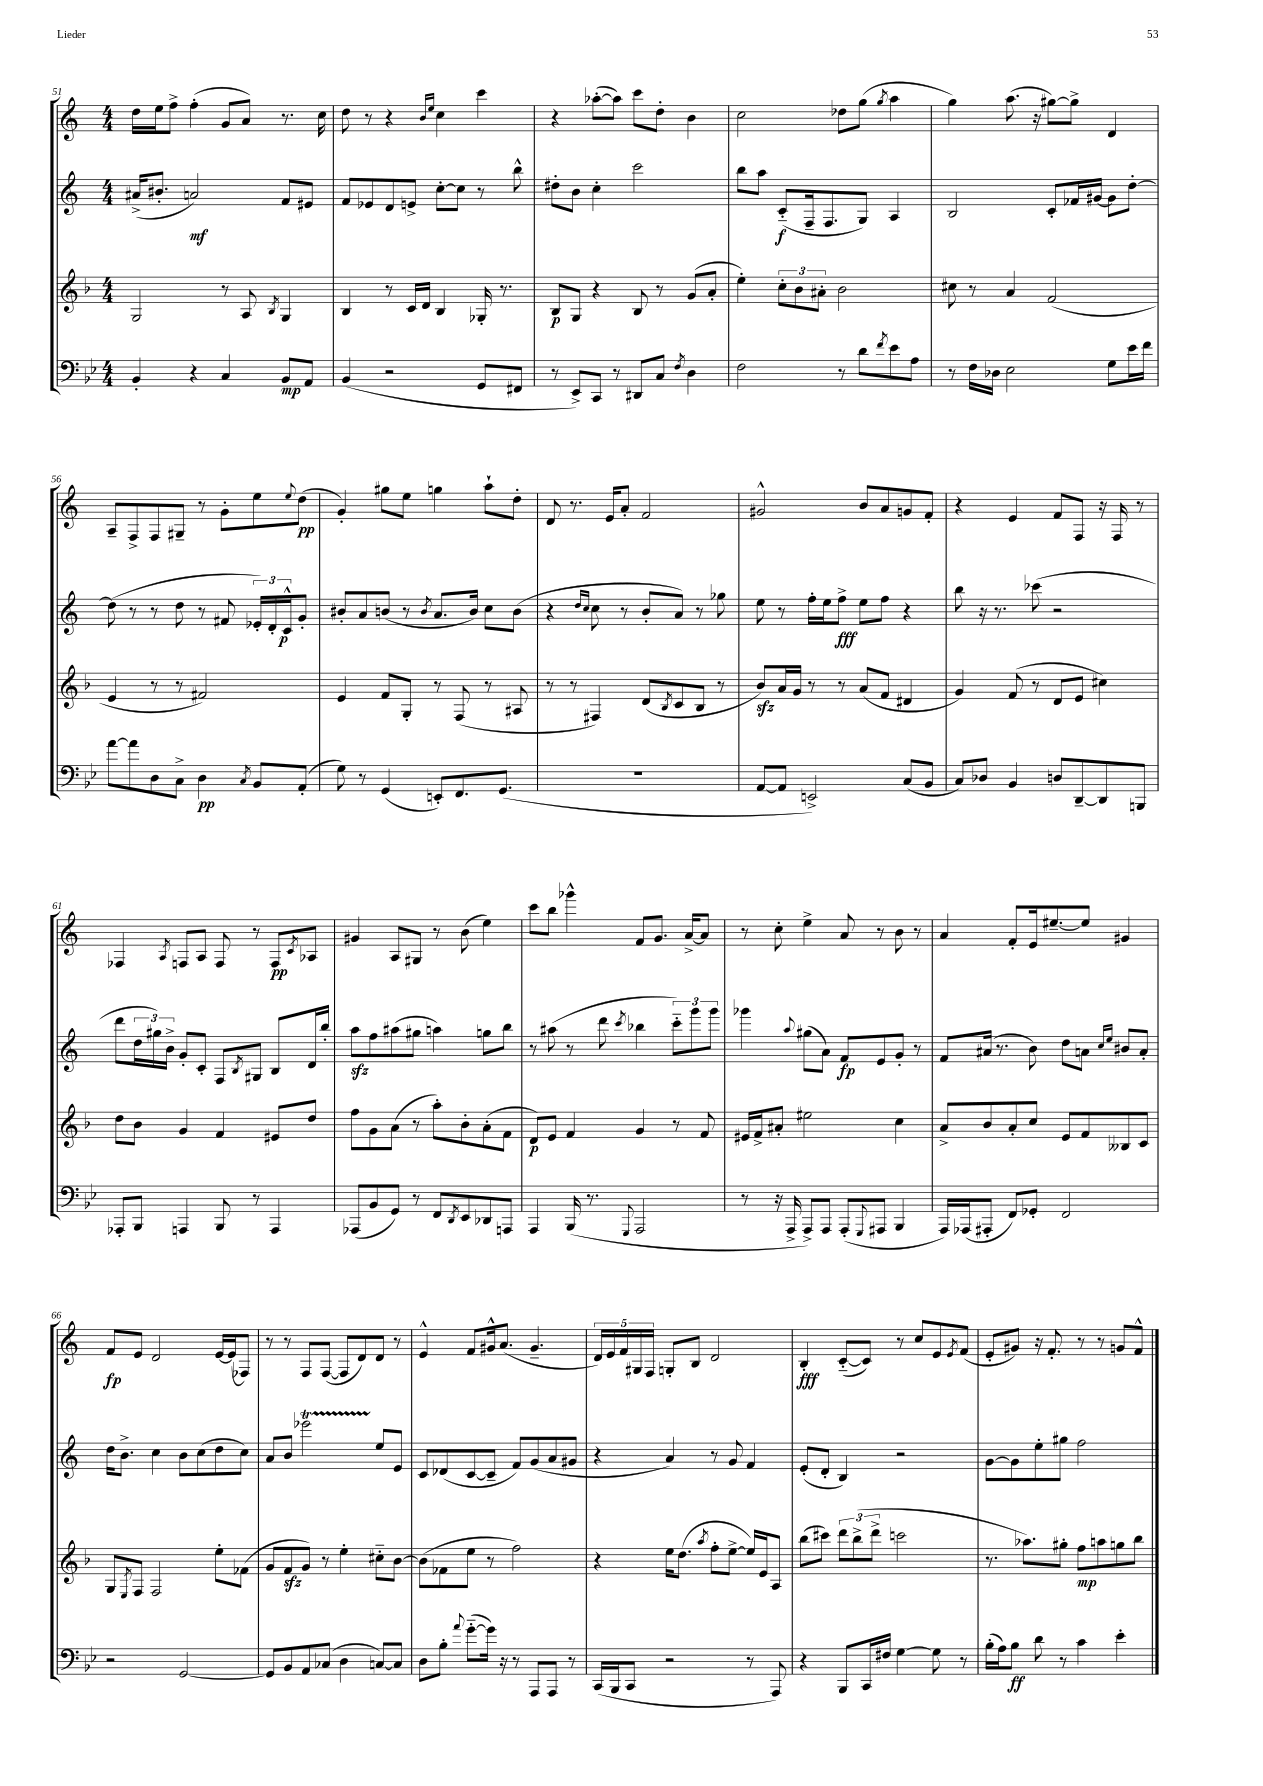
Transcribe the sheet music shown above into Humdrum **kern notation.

**kern	**dynam	**kern	**dynam	**kern	**dynam	**kern	**dynam
*part4	*part4	*part3	*part3	*part2	*part2	*part1	*part1
*staff4	*staff4	*staff3	*staff3	*staff2	*staff2	*staff1	*staff1
*clefF4	*	*clefG2	*	*clefG2	*	*clefG2	*
*k[b-e-]	*	*k[b-]	*	*k[]	*	*k[]	*
*M4/4	*	*M4/4	*	*M4/4	*	*M4/4	*
=51	=51	=51	=51	=51	=51	=51	=51
4BB-'/	.	2G/	.	(16a#X^/KL	.	16dd\LL	.
.	.	.	.	8.b#X'/J	.	16ee\J	.
.	.	.	.	.	.	8ff^\J	.
4r	.	.	.	2an/)	mf	(4ff'\	.
4C/	.	8r	.	.	.	8g/L	.
.	.	8A/	.	.	.	8a/J)	.
.	.	8qB-/	.	.	.	.	.
8BB-/L	mp	4G/	.	8f/L	.	8.r	.
8AA/J	.	.	.	8e#X/J	.	.	.
.	.	.	.	.	.	16cc\	.
=52	=52	=52	=52	=52	=52	=52	=52
(4BB-/	.	4B-/	.	8f/L	.	8dd\	.
.	.	.	.	8e-X/	.	8r	.
2r	.	8r	.	8d/	.	4r	.
.	.	16c/LL	.	8en^/J	.	.	.
.	.	16d/JJ	.	.	.	.	.
.	.	.	.	.	.	16qqb/LL	.
.	.	.	.	.	.	16qqee/JJ	.
.	.	4B-/	.	[8cc'\L	.	4cc\	.
.	.	.	.	8cc\J]	.	.	.
8GG/L	.	16G-X'/	.	8r	.	4ccc\	.
.	.	8.r	.	.	.	.	.
8FF#X/J	.	.	.	8bb^^\	.	.	.
=53	=53	=53	=53	=53	=53	=53	=53
8r	.	8B-/L	p	8dd#X'\L	.	4r	.
8EE-^/L)	.	8G/J	.	8b\J	.	.	.
8CC/J	.	4r	.	4cc'\	.	([8aa-X'\L	.
8r	.	.	.	.	.	8aa-\J])	.
8DD#X/L	.	8B-/	.	2ccc\	.	8ccc\L	.
8C/J	.	8r	.	.	.	8dd'\J	.
8qF/	.	.	.	.	.	.	.
4D\	.	(8g/L	.	.	.	4b\	.
.	.	8a'/J	.	.	.	.	.
=54	=54	=54	=54	=54	=54	=54	=54
2F\	.	4ee'\)	.	8bb\L	.	2cc\	.
.	.	.	.	8aa\J	.	.	.
.	.	12cc'\L	.	(8c/L	f	.	.
.	.	12b-\	.	.	.	.	.
.	.	.	.	16F~/k	.	.	.
.	.	12a#X'\J	.	.	.	.	.
.	.	.	.	8.F/	.	.	.
8r	.	2b-\	.	.	.	8dd-X\L	.
8d\L	.	.	.	8G/J)	.	(8gg\J	.
8qf/	.	.	.	.	.	8qgg/	.
8e-\	.	.	.	4A/	.	4aa\	.
8A\J	.	.	.	.	.	.	.
=55	=55	=55	=55	=55	=55	=55	=55
8r	.	8cc#X\	.	2B/	.	4gg\)	.
16F\LL	.	8r	.	.	.	.	.
16D-X\JJ	.	.	.	.	.	.	.
2E-\	.	4a/	.	.	.	(8.aa\	.
.	.	.	.	.	.	16r	.
.	.	(2f/	.	8c'/L	.	[8gg#X\L)	.
.	.	.	.	16f-X/L	.	8gg#^\J]	.
.	.	.	.	[16g#X/JJ	.	.	.
8G\L	.	.	.	8g#\L]	.	4d/	.
16e-\L	.	.	.	[8dd'\J	.	.	.
16f\JJ	.	.	.	.	.	.	.
!!LO:LB:g=z
=56	=56	=56	=56	=56	=56	=56	=56
[8a\L	.	4e/	.	(8dd\]	.	8A~/L	.
8a\]	.	.	.	8r	.	8F^/	.
8D\	.	8r	.	8r	.	8F/	.
8C^\J	.	8r	.	8dd\	.	8G#X~/J	.
4D\	pp	2f#X/)	.	8r	.	8r	.
.	.	.	.	8f#X/	.	8g'\L	.
8qC/	.	.	.	.	.	.	.
8BB-/L	.	.	.	24e-X'/LL)	.	8ee\	.
.	.	.	.	24d'/	.	.	.
.	.	.	.	24c^^/J	p	.	.
.	.	.	.	.	.	8qqee/	.
(8AA'/J	.	.	.	8g'/J	.	(8dd\J	pp
=57	=57	=57	=57	=57	=57	=57	=57
8G\)	.	4e/	.	8b#X'/L	.	4g'/)	.
8r	.	.	.	8a/	.	.	.
(4GG/	.	8f/L	.	(8bn/J	.	8gg#X\L	.
.	.	8G'/J	.	8r	.	8ee\J	.
.	.	.	.	8qb/	.	.	.
8EEn'/L)	.	8r	.	8.a/L	.	4ggn\	.
8.FF/	.	(8F/	.	.	.	.	.
.	.	.	.	16b/Jk)	.	.	.
.	.	8r	.	8cc\L	.	8aa`\L	.
(8.GG/J	.	.	.	.	.	.	.
.	.	8A#X/	.	(8b\J	.	8dd'\J	.
=58	=58	=58	=58	=58	=58	=58	=58
1r	.	8r	.	4r	.	8d/	.
.	.	8r	.	.	.	8.r	.
.	.	.	.	16qqdd/LL	.	.	.
.	.	.	.	16qqcc/JJ	.	.	.
.	.	4F#X/)	.	8cc\	.	.	.
.	.	.	.	.	.	16e/KL	.
.	.	.	.	8r	.	8a'/J	.
.	.	(8d/L	.	8b'/L	.	2f/	.
.	.	8qB-/	.	.	.	.	.
.	.	8c/	.	8a/J)	.	.	.
.	.	8B-/J	.	8r	.	.	.
.	.	8r	.	8gg-X\	.	.	.
=59	=59	=59	=59	=59	=59	=59	=59
[8AA/L	.	8b-zz/L)	.	8ee\	.	2g#X^^/	.
8AA/J]	.	16a/L	.	8r	.	.	.
.	.	16g/JJ	.	.	.	.	.
2EEn^/)	.	8r	.	16ff'\LL	.	.	.
.	.	.	.	16ee\J	.	.	.
.	.	8r	.	8ff^\J	fff	.	.
.	.	(8a/L	.	8ee\L	.	8b/L	.
.	.	8f/J	.	8ff\J	.	8a/	.
(8C/L	.	4d#X/	.	4r	.	8gn/	.
8BB-/J	.	.	.	.	.	8f'/J	.
=60	=60	=60	=60	=60	=60	=60	=60
8C/L)	.	4g/)	.	8bb\	.	4r	.
8D-X/J	.	.	.	16r	.	.	.
.	.	.	.	8.r	.	.	.
4BB-/	.	(8f/	.	.	.	4e/	.
.	.	8r	.	(8ccc-X\	.	.	.
8Dn/L	.	8d/L	.	2r	.	8f/L	.
[8DD~/	.	8e/J	.	.	.	8F/J	.
8DD/]	.	4cc#X\)	.	.	.	16r	.
.	.	.	.	.	.	16F/	.
8BBBn/J	.	.	.	.	.	8r	.
!!LO:LB:g=z
=61	=61	=61	=61	=61	=61	=61	=61
8AAA-X'/L	.	8dd\L	.	8ddd\L	.	4F-X/	.
8BBB-/J	.	8b-\J	.	24dd\L	.	.	.
.	.	.	.	24gg#X\)	.	.	.
.	.	.	.	24b^\JJ	.	.	.
.	.	.	.	.	.	8qA/	.
4AAAn/	.	4g/	.	8g'/L	.	8Fn/L	.
.	.	.	.	8c'/J	.	8A/J	.
8BBB-/	.	4f/	.	8F/L	.	8F/	.
.	.	.	.	8qB/	.	.	.
8r	.	.	.	8G#X/J	.	8r	.
4AAA/	.	8e#X/L	.	8B/L	.	8F/L	pp
.	.	.	.	.	.	8qc/	.
.	.	8dd/J	.	16d/L	.	8A-X/J	.
.	.	.	.	16bb'/JJ	.	.	.
=62	=62	=62	=62	=62	=62	=62	=62
(8AAA-X/L	.	8ff\L	.	8aazz\L	.	4g#X/	.
8BB-/	.	8g\	.	8ff\	.	.	.
8GG/J)	.	(8a\J	.	(8aa#X\	.	8A/L	.
8r	.	8r	.	8gg#X\J	.	8G#X/J	.
8FF/L	.	8aa'\L)	.	4aan\)	.	8r	.
8qDD/	.	.	.	.	.	.	.
8EE-/	.	8b-'\	.	.	.	(8b\	.
8DD-X/	.	(8a'\	.	8ggn\L	.	4ee\)	.
8AAAn/J	.	8f\J	.	8bb\J	.	.	.
=63	=63	=63	=63	=63	=63	=63	=63
4AAA/	.	8d/L)	p	8r	.	8ccc\L	.
.	.	8e/J	.	(8aa#X\	.	8bb\J	.
(16BBB-/	.	4f/	.	8r	.	4ggg-X^^\	.
8.r	.	.	.	.	.	.	.
.	.	.	.	8ddd\	.	.	.
8qqGGG/	.	.	.	8qccc/	.	.	.
2AAA/	.	4g/	.	4bb-X\	.	8f/L	.
.	.	.	.	.	.	8.g/J	.
.	.	8r	.	12ccc\L)	.	.	.
.	.	.	.	.	.	[16a^/KL	.
.	.	.	.	12ggg\	.	.	.
.	.	8f/	.	.	.	8a/J]	.
.	.	.	.	12ggg\J	.	.	.
=64	=64	=64	=64	=64	=64	=64	=64
8r	.	16e#X/LL	.	4ggg-X\	.	8r	.
.	.	16f^/J	.	.	.	.	.
16r	.	8a#X'/J	.	.	.	8cc'\	.
16AAA^/	.	.	.	.	.	.	.
.	.	.	.	8qqaa/	.	.	.
8AAA^/L)	.	2ee#X\	.	(8gg#X\L	.	4ee^\	.
8AAA/J	.	.	.	8a\J)	.	.	.
(8AAA'/L	.	.	.	8f/L	fp	8a/	.
8qqGGG/	.	.	.	.	.	.	.
8AAA#X/J	.	.	.	8e/	.	8r	.
4BBB-/	.	4cc\	.	8g'/J	.	8b\	.
.	.	.	.	8r	.	8r	.
=65	=65	=65	=65	=65	=65	=65	=65
16AAA/LL)	.	8a^/L	.	8f/L	.	4a/	.
(16AAA-X/J	.	.	.	.	.	.	.
8AAA#X'/J	.	8b-/	.	(16a#X/Jk	.	.	.
.	.	.	.	8.r	.	.	.
8FF/L)	.	8a'/	.	.	.	8f'/L	.
8GG-X'/J	.	8cc/J	.	8b\)	.	16e/k	.
.	.	.	.	.	.	[8.ee#X~/	.
2FF/	.	8e/L	.	8dd\L	.	.	.
.	.	8f/	.	8an\J	.	8ee#/J]	.
.	.	.	.	16qqcc/LL	.	.	.
.	.	.	.	16qqee/JJ	.	.	.
.	.	8B--X/	.	8b#X/L	.	4g#X/	.
.	.	8c/J	.	8a'/J	.	.	.
!!LO:LB:g=z
=66	=66	=66	=66	=66	=66	=66	=66
2r	.	8G/L	.	16dd\KL	.	8f/L	fp
.	.	.	.	8.b^\J	.	.	.
.	.	8qE/	.	.	.	.	.
.	.	8F/J	.	.	.	8e/J	.
.	.	2F/	.	4cc\	.	2d/	.
[2GG/	.	.	.	8b\L	.	.	.
.	.	.	.	(8cc\	.	.	.
.	.	8ee'\L	.	8dd\	.	[16e/LL	.
.	.	.	.	.	.	(16e/J]	.
.	.	(8f-X\J	.	8cc\J)	.	8F-X/J)	.
=67	=67	=67	=67	=67	=67	=67	=67
8GG/L]	.	8g/L	.	8a/L	.	8r	.
8BB-/	.	8fzz/	.	8b/J	.	8r	.
8AA/	.	8g/J)	.	2eee-XT\	.	8F/L	.
(8C-X/J	.	8r	.	.	.	([8F/J	.
4D\	.	4ee'\	.	.	.	8F/L]	.
.	.	.	.	.	.	8d/)	.
[8Cn/L)	.	8cc#X\L	.	8ee/L	.	8d/J	.
8C/J]	.	[8b-\J	.	8e/J	.	8r	.
=68	=68	=68	=68	=68	=68	=68	=68
8D\L	.	(8b-\L]	.	8c/L	.	4e^^/	.
8B-'\J	.	8f-X\	.	(8d-X/	.	.	.
8qqa/	.	.	.	.	.	.	.
([8g\L	.	8ee\J	.	[8c/	.	8f/L	.
16g\Jk])	.	8r	.	8c~/J]	.	16g#X^^/k	.
16r	.	.	.	.	.	(8.a/J	.
8r	.	2ff\)	.	8f/L)	.	.	.
8AAA/L	.	.	.	(8g/	.	4.g#~/	.
8AAA/J	.	.	.	8a/	.	.	.
8r	.	.	.	8g#X/J	.	.	.
=69	=69	=69	=69	=69	=69	=69	=69
(16CC/LL	.	4r	.	4r	.	20d/LL)	.
.	.	.	.	.	.	20e/	.
16BBB-/J	.	.	.	.	.	.	.
.	.	.	.	.	.	20f/	.
8CC/J	.	.	.	.	.	.	.
.	.	.	.	.	.	20G#X/	.
.	.	.	.	.	.	20F/JJ	.
2r	.	16ee\KL	.	4a/)	.	8Gn'/L	.
.	.	(8.dd\J	.	.	.	.	.
.	.	.	.	.	.	8B/J	.
.	.	8qaa/	.	.	.	.	.
.	.	8ff'\L	.	8r	.	2d/	.
.	.	[8ee^\J	.	8g/	.	.	.
8r	.	16ee/LL])	.	4f/	.	.	.
.	.	16e/J	.	.	.	.	.
8AAA/)	.	8A/J	.	.	.	.	.
=70	=70	=70	=70	=70	=70	=70	=70
4r	.	(8bb-\L	.	(8e'/L	.	4B'/	fff
.	.	8ccc#X\J)	.	8d'/J	.	.	.
8BBB-/L	.	12ddd\L	.	4B/)	.	([8c/L	.
.	.	(12bb-^\	.	.	.	.	.
16CC/L	.	.	.	.	.	8c/J])	.
.	.	12ddd^\J	.	.	.	.	.
16F#X/JJ	.	.	.	.	.	.	.
[4G\	.	2cccn\	.	2r	.	8r	.
.	.	.	.	.	.	8cc/L	.
8G\]	.	.	.	.	.	8e/	.
.	.	.	.	.	.	8qe/	.
8r	.	.	.	.	.	(8f/J	.
=71	=71	=71	=71	=71	=71	=71	=71
(16B-'\LL	.	8.r	.	[8g\L	.	8e'/L	.
16A\J)	.	.	.	.	.	.	.
8B-\J	ff	.	.	8g\]	.	8g#X/J)	.
.	.	8.aa-X\L)	.	.	.	.	.
8d\	.	.	.	8ee'\	.	16r	.
.	.	.	.	.	.	8.f'/	.
8r	.	8gg#X'\J	.	8gg#X\J	.	.	.
4c\	.	8ff\L	mp	2ff\	.	8r	.
.	.	8aan\	.	.	.	8r	.
4e-'\	.	8ggn\	.	.	.	8gn/L	.
.	.	8bb-\J	.	.	.	8f^^/J	.
==	==	==	==	==	==	==	==
*-	*-	*-	*-	*-	*-	*-	*-
